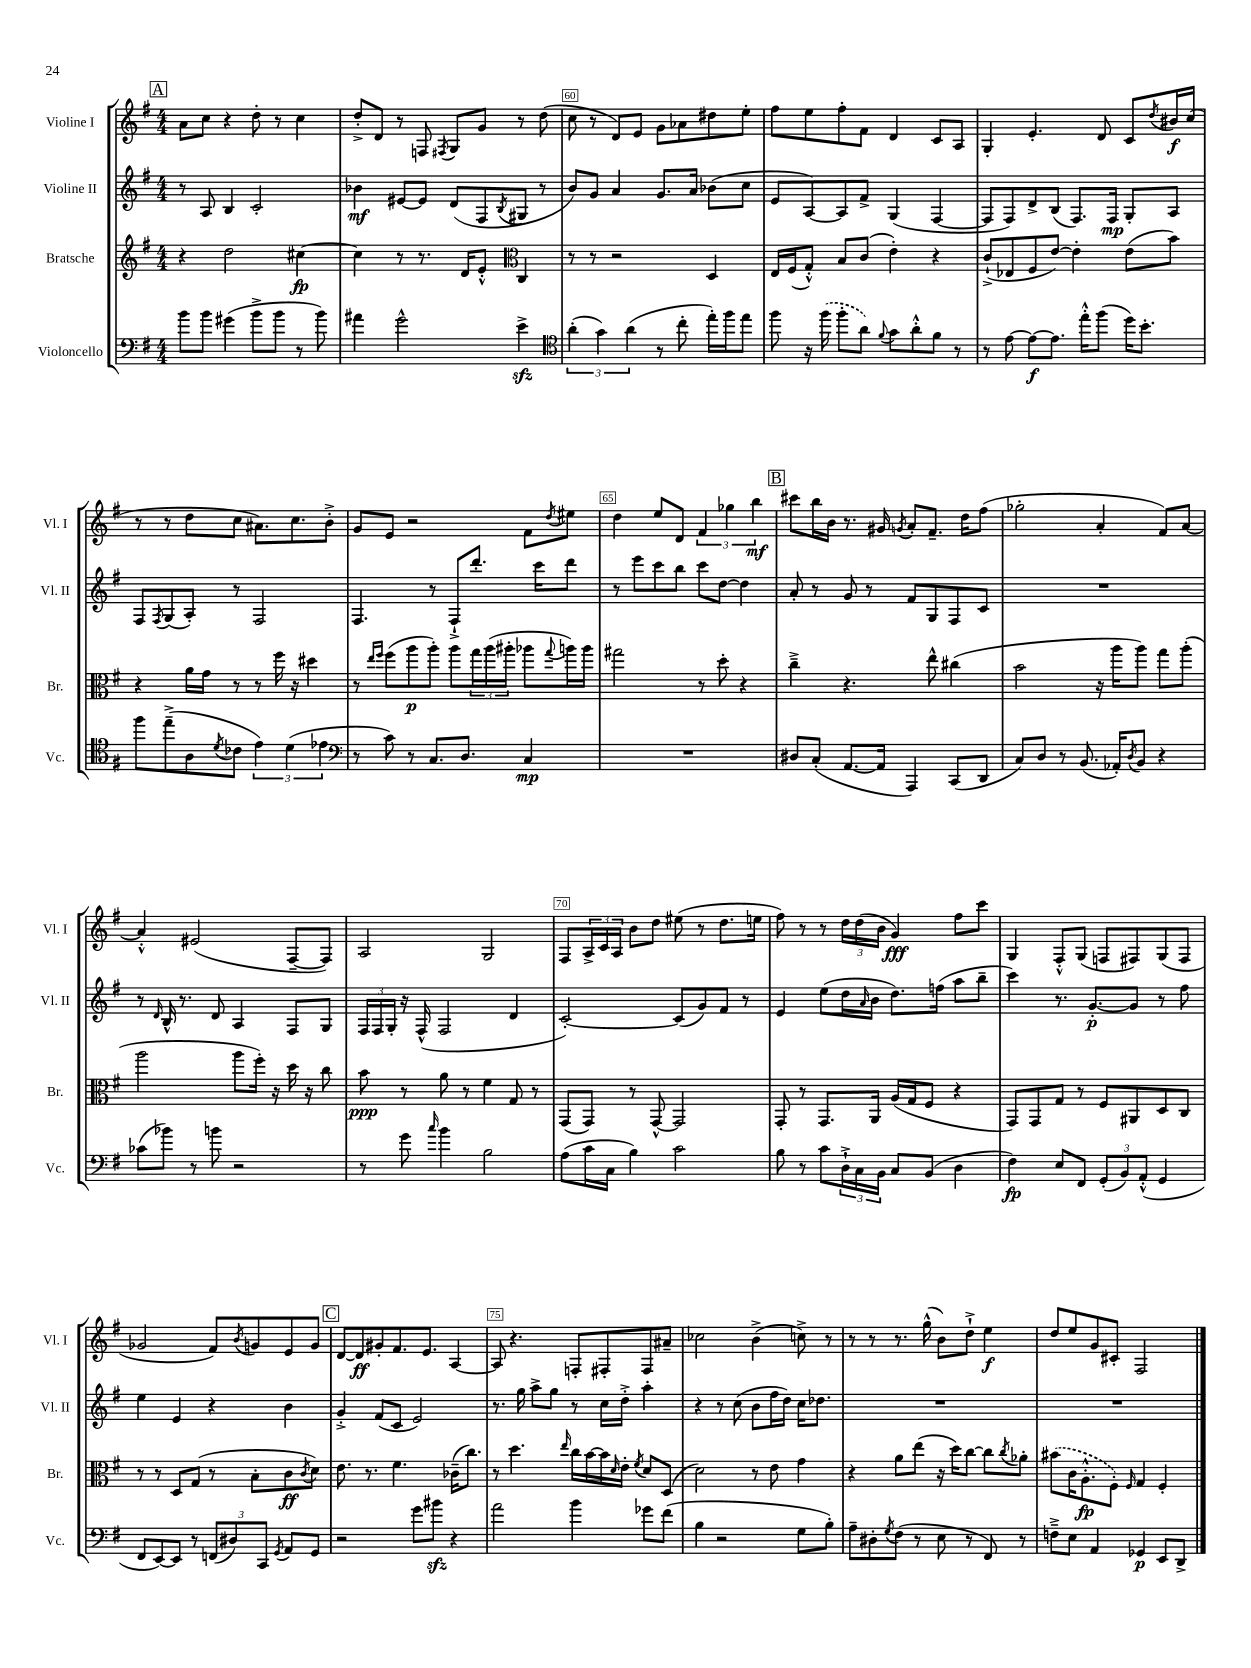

**kern	**kern	**kern	**kern
*staff4	*staff3	*staff2	*staff1
*clefF4	*clefG2	*clefG2	*clefG2
*k[f#]	*k[f#]	*k[f#]	*k[f#]
*M4/4	*M4/4	*M4/4	*M4/4
8b\L	4r	8r	8a\L
8b\J	.	8A/	8cc\J
(4g#\	2dd\	4B/	4r
8b^\L	.	2c'/	8dd'\
8b\J	.	.	8r
8r	[4cc#\	.	4cc\
8b\)	.	.	.
=	=	=	=
4a#\	4cc#\]	4b-\	8dd'^/L
.	.	.	8d/J
2g^^\	8r	[8e#/L	8r
.	8.r	8e#/]J	8F/
.	.	.	8qF#/
.	.	(8d/L	8G/L
.	16d/LK	.	.
.	8e'^^/J	8F#/	8g/J
*	*clefC3	*	*
.	.	8qB/	.
4e^\	4C/	8G#/J	8r
.	.	8r	(8dd\
=	=	=	=
*clefC4	*	*	*
(6a'\	8r	8b/L)	8cc\
.	8r	8g/J	8r
6g\)	.	.	.
.	2r	4a/	8d/L)
(6a\	.	.	.
.	.	.	8e/J
8r	.	8.g/L	8g\L
8cc'\	.	.	8a-\
.	.	16a/Jk	.
16ee'\LL)	4D/	(8b-\L	8dd#\
16ff#\J	.	.	.
8ee\J	.	8cc\J	8ee'\J
=	=	=	=
8ff#\	16E/LL	8e/L	8ff#\L
.	(16F#/J	.	.
16r	8G'^^/J)	[8A/)	8ee\
(16ff#\	.	.	.
8ff#'\L	8B/L	8A/]	8ff#'\
8a\J)	(8c/J	8f#^/J	8f#\J
8qqf#/	.	.	.
8g\L	4e'\)	(4G/	4d/
8a'^^\	.	.	.
8f#\J	4r	[4F#/	8c/L
8r	.	.	8A/J
=	=	=	=
8r	(8c`^/L	8F#/]L	4G'/
[8e\	8E-/	8F#/)	.
8e\_L	8F#/	8d^/	4.e'/
8.e\]J	[8e/J)	(8B/J	.
.	4e'\]	8.F#/L)	.
16ee'^^\LK	.	.	.
(8ff#\J	.	.	8d/
.	.	16F#/Jk	.
16dd\LK)	(8e\L	8G'/L	8c/L
8.b'\J	.	.	.
.	.	.	8qdd/
.	8b\J)	8A/J	16b#/L
.	.	.	(16cc/JJ
=	=	=	=
8ff#\L	4r	8F#/L	8r
.	.	8qF#/	.
(8ee~^\	.	(8G/	8r
8A\	16a\LL	8A'/J)	8dd\L
.	16g\JJ	.	.
8qd/	.	.	.
8c-\J	8r	8r	8cc\J
6e\)	8r	2F#/	8.a#\L)
.	16ff#\	.	.
(6d\	.	.	.
.	16r	.	8.cc\
.	4dd#\	.	.
6e-\	.	.	.
.	.	.	8b'^\J
=	=	=	=
*clefF4	*	*	*
8r	8r	4.F#/	8g/L
.	16qqee/LL	.	.
.	16qqff#/JJ	.	.
8c\)	(8ff#\L	.	8e/J
8r	8aa\	.	2r
8.C/L	8aa'\J)	8r	.
.	8aa\L	8F#`^/L	.
8.D/J	.	.	.
.	24gg\L	8.ddd'/J	.
.	(24aa\	.	.
.	24aa#'\JJ	.	.
4C/	8aa-\L	.	8f#\L
.	.	16ccc\LK	.
.	8qqgg/	.	8qdd/
.	16aa\L)	8ddd\J	8ee#\J
.	16aa\JJ	.	.
=	=	=	=
1r	2gg#\	8r	4dd\
.	.	8eee\L	.
.	.	8ccc\	8ee/L
.	.	8bb\J	8d/J
.	8r	8ccc\L	6f#/
.	8dd'\	[8dd\J	.
.	.	.	6gg-\
.	4r	4dd\]	.
.	.	.	6bb\
=	=	=	=
8D#/L	4cc~^\	8a'/	8ccc#\L
(8C'/J	.	8r	16bb\L
.	.	.	16b\JJ
[8.AA/L	4.r	8g/	8.r
.	.	8r	.
16AA/]Jk	.	.	16g#/
.	.	.	8qg/
4AAA/)	.	8f#/L	8a'/L
.	8ee^^\	8G/	8.f#~/J
(8CC/L	(4cc#\	8F#/	.
.	.	.	16dd\LK
8DD/J	.	8c/J	(8ff#\J
=	=	=	=
8C/L)	2b\	1r	2gg-'\
8D/J	.	.	.
8r	.	.	.
(8.BB/	.	.	.
.	16r	.	4a'/
16AA-'/LK)	16aa\LK	.	.
8qD/	.	.	.
8BB/J	8aa\J)	.	.
4r	8gg\L	.	8f#/L)
.	(8aa'\J	.	[8a/J
=	=	=	=
(8c-\L	2aa\	8r	4a'^^/]
.	.	16qqd/	.
8b-\J)	.	16B^^/	.
.	.	8.r	.
8r	.	.	(2e#/
8b\	.	8d/	.
2r	8aa\L	4A/	.
.	16ff#'\Jk)	.	.
.	16r	.	.
.	16dd\	8F#/L	[8F#~/L
.	16r	.	.
.	8cc\	8G/J	8F#/]J)
=	=	=	=
8r	8b\	24F#/LL	2A/
.	.	24F#/	.
.	.	24G'/JJ	.
8g\	8r	16r	.
.	.	(16F#^^/	.
16qqcc/	.	.	.
4b\	8a\	2F#/	.
.	8r	.	.
2B\	4f#\	.	2G/
.	8G/	4d/	.
.	8r	.	.
=	=	=	=
(8A\L	(8GG/L	[2c'/)	8F#/L
16c\L	8GG/J)	.	24A^/L
.	.	.	24c/
16C\JJ	.	.	.
.	.	.	24A/JJ
4B\)	8r	.	8b\L
.	[8GG^^/	.	8dd\J
2c\	2GG/]	(8c/]L	(8ee#\
.	.	8g/)	8r
.	.	8f#/J	8.dd\L
.	.	8r	.
.	.	.	16ee\Jk
=	=	=	=
8B\	8GG'/	4e/	8ff#\)
8r	8r	.	8r
8c\L	8.GG/L	(8ee\L	8r
24D`^\L	.	16dd\L	24dd\LL
24C\	.	.	(24dd\
.	.	16qqa/	.
.	16AA/Jk	16b\JJ	.
24BB\JJ	.	.	24b\JJ
8C/L	(16A/LL	8.dd\L)	4g/)
.	16G/J	.	.
(8BB/J	8F#/J	.	.
.	.	(16ff\Jk	.
4D\	4r	8aa\L	8ff#\L
.	.	8bb~\J	8ccc\J
=	=	=	=
4F#\)	8GG/L)	4ccc\)	4G/
.	8GG/	.	.
8E/L	8G/J	8.r	8F#'^^/L
8FF#/J	8r	.	(8G/J
.	.	[8.g'/L	.
(12GG'/L	8F#/L	.	8F/L
12BB/)	.	.	.
.	8AA#/	8g/]J	8F#/)
(12AA'^^/J	.	.	.
4GG/	8D/	8r	(8G/
.	8C/J	8ff#\	8F#/J
=	=	=	=
8FF#/L	8r	4ee\	2g-/
[8EE/)	8r	.	.
8EE/]J	8D/L	4e/	.
8r	(8G/J	.	.
(12FF/L	8r	4r	8f#/L)
12D#/)	.	.	.
.	.	.	8qb/
.	8B'\L	.	8g/
12CC/J	.	.	.
8qGG/	.	.	.
8AA/L	8c\	4b\	8e/
.	8qc/	.	.
8GG/J	8d\J)	.	8g/J
=	=	=	=
2r	8.e\	4g'^/	[8d/L
.	.	.	8d/]
.	8.r	.	.
.	.	(8f#/L	8g#'/
.	4.f#\	8c/J	8.f#/
8g\L	.	2e/)	.
.	.	.	8.e/J
8b#\J	.	.	.
4r	(16c-~\LK	.	[4A/
.	8.cc\J)	.	.
=	=	=	=
2a\	8r	8.r	8A/]
.	4.dd\	.	4.r
.	.	16gg\	.
.	.	8aa^\L	.
.	.	8gg\J	.
.	16qqee/	.	.
4b\	16cc\LL	8r	8F'/L
.	[16b\	.	.
.	16b\]	16cc\LL	8F#'/
.	16qqd/	.	.
.	16e'\JJ	16dd'^\JJ	.
.	8qf#/	.	.
8g-\L	8d/L	4aa'\	8F#/
(8f#\J	(8D/J	.	8a#~/J
=	=	=	=
4B\	2d\)	4r	2cc-\
2r	.	8r	.
.	.	(8cc\	.
.	8r	8b\L	(4b^\
.	8e\	16ff#\L	.
.	.	16dd\JJ)	.
8G\L	4g\	16cc\LK	8cc^\)
.	.	8.dd-\J	.
8B'\J)	.	.	8r
=	=	=	=
8A~\L	4r	1r	8r
8D#'\	.	.	8r
8qG/	.	.	.
(8F#\J	8a\L	.	8.r
8r	(8ee\J	.	.
.	.	.	(16gg^^\
8E\	16r	.	8b\L)
.	16dd\LK)	.	.
8r	[8cc\J	.	8dd`^\J
8FF#/)	8cc\]L	.	4ee\
.	8qcc/	.	.
8r	8a-'\J	.	.
=	=	=	=
8F~^\L	(8b#\L	1r	8dd/L
8E\J	16c\K	.	8ee/
.	8.A'^^\	.	.
4AA/	.	.	8g/
.	8F#'\J)	.	8c#'/J
.	16qqF#/	.	.
4GG-/	4G/	.	2F#/
8EE/L	4F#'/	.	.
8DD^/J	.	.	.
==	==	==	==
*-	*-	*-	*-
